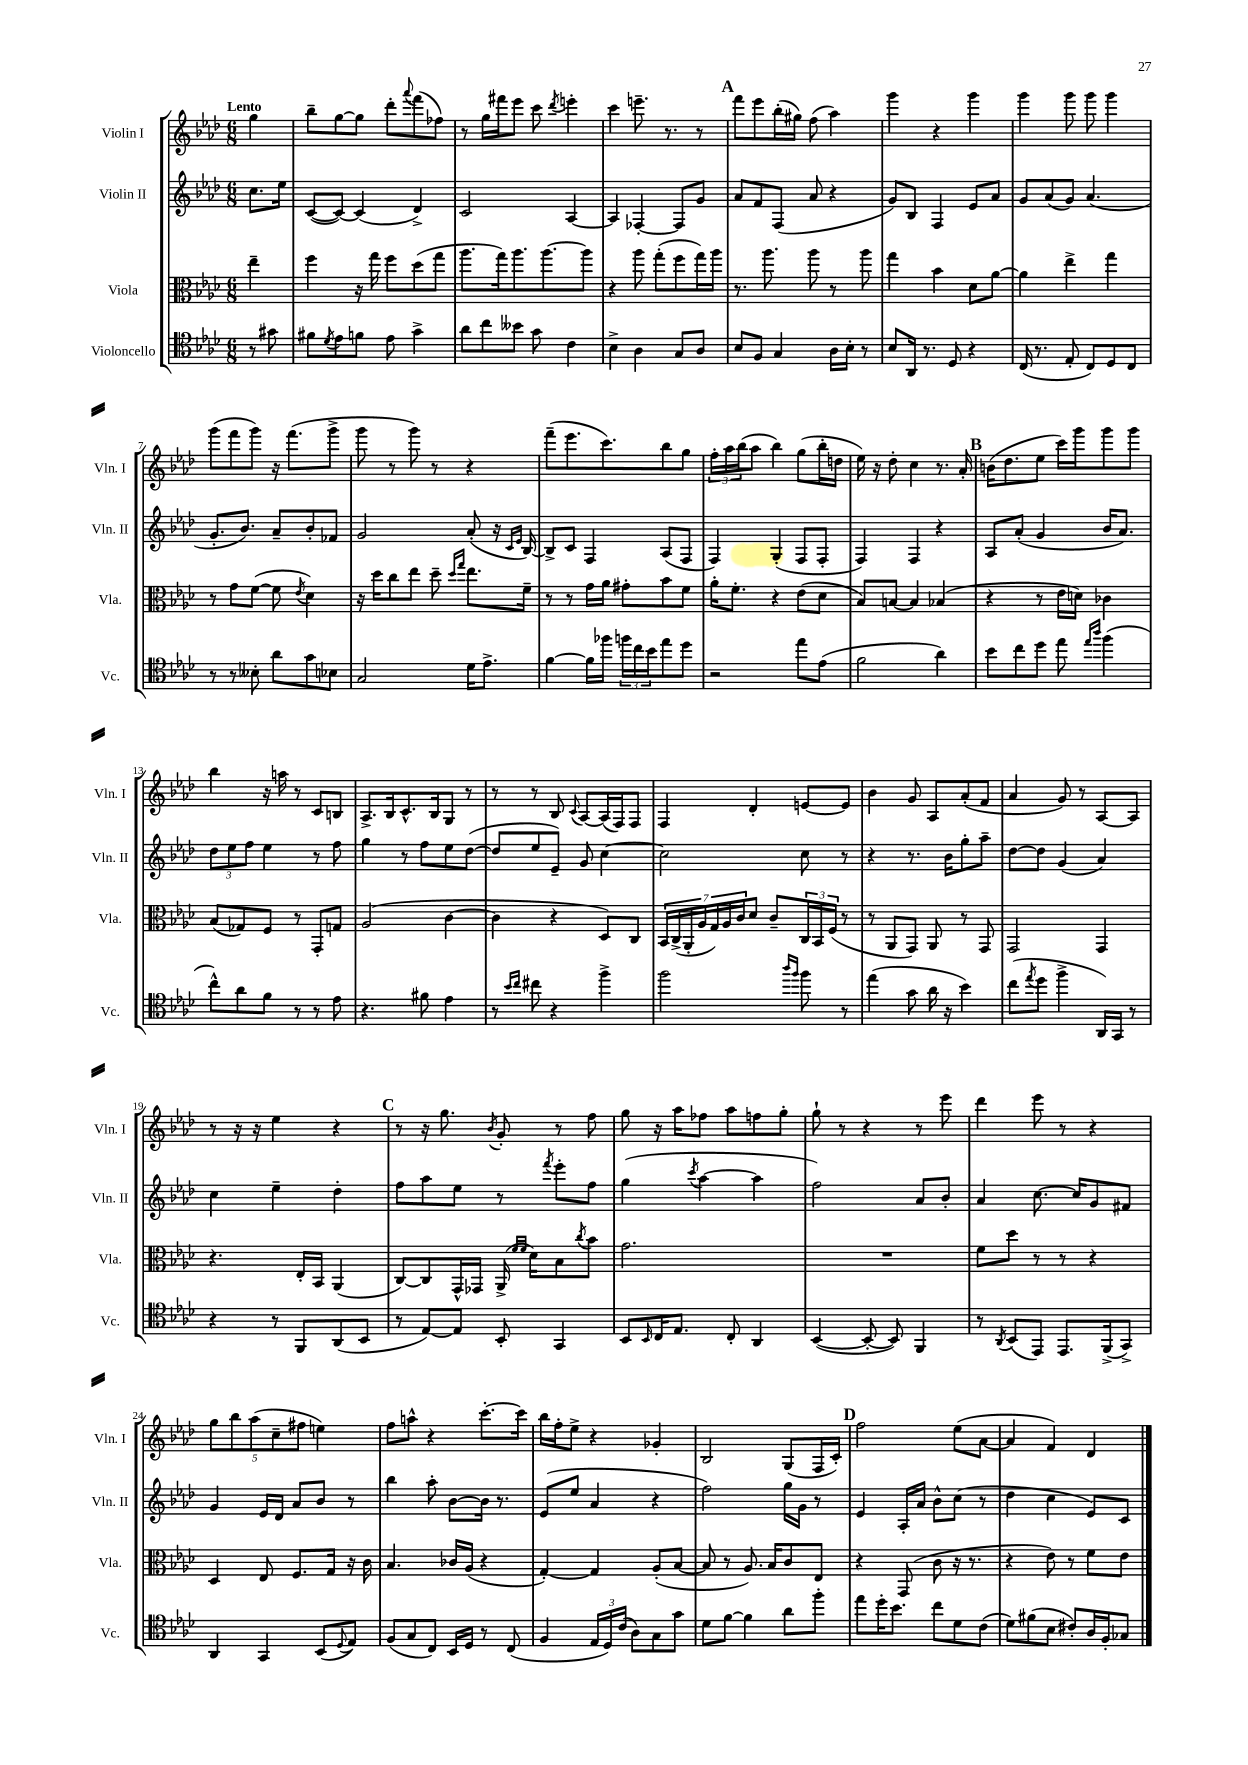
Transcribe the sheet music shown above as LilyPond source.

<<
\new StaffGroup <<
\new Staff = "s0" \with { instrumentName = "Violin I" shortInstrumentName = "Vln. I" } {
    \clef treble \key aes \major \numericTimeSignature \time 6/8 \partial 4 \tempo "Lento"
    g''4 |
    bes''8-- g''8~ g''8 des'''8-. \appoggiatura { aes'''8 } f'''8( fes''8) |
    r8 g''16 fis'''16 ees'''8 c'''8 \acciaccatura { des'''8 } e'''4-. |
    c'''4 e'''8.-- r8. r8 |
    \mark \markup { \bold "A" } f'''8 ees'''8 bes''16-.( gis''16) f''8( aes''4) |
    g'''4 r4 g'''4 |
    g'''4 g'''8 g'''8 g'''4 |
    g'''8( f'''8 g'''8) r16 f'''8.( g'''8-> |
    g'''8 r8 g'''8) r8 r4 |
    f'''8--( ees'''8. c'''8.) bes''8 g''8 |
    \tuplet 3/2 { f''16-. aes''16 bes''16( } aes''8 bes''4) g''8( bes''16-. d''16 |
    ees''16) r16 des''8-. c''4 r8. aes'16-. |
    \mark \markup { \bold "B" } b'16( des''8. ees''8 c'''16) g'''16 g'''8 g'''8 |
    bes''4 r16 a''16 r8 c'8 b8 |
    aes8.-> bes16 c'8.-^ bes16 g8 r8 |
    r8 r8 bes8 \appoggiatura { c'8 } aes8~ aes16( f16) f8 |
    f4 des'4-. e'8~ e'8 |
    bes'4 g'8 aes8 aes'8-.( f'8 |
    aes'4 g'8) r8 aes8~ aes8 |
    r8 r16 r16 ees''4 r4 |
    \mark \markup { \bold "C" } r8 r16 g''8. \acciaccatura { bes'8 } g'8-. r8 f''8 |
    g''8 r16 aes''16 fes''8 aes''8 f''8 g''8-. |
    g''8-! r8 r4 r8 ees'''8 |
    des'''4 ees'''8 r8 r4 |
    \tuplet 5/4 { g''8 bes''8 aes''8( c''8-- fis''8 } e''4) |
    f''8 a''8-^ r4 c'''8.~-. c'''16 |
    bes''16 f''16-. ees''8-> r4 ges'4-. |
    bes2 g8( f16 c'16-.) |
    \mark \markup { \bold "D" } f''2 ees''8( aes'8~ |
    aes'4 f'4) des'4 \bar "|." |
}
\new Staff = "s1" \with { instrumentName = "Violin II" shortInstrumentName = "Vln. II" } {
    \clef treble \key aes \major \numericTimeSignature \time 6/8 \partial 4
    c''8. ees''16 |
    c'8~( c'8~) c'4( des'4->) |
    c'2 aes4~ |
    aes4 fes4~-. fes8 g'8 |
    \mark \markup { \bold "A" } aes'8 f'8 f8( aes'8 r4 |
    g'8) bes8 f4 ees'8 aes'8 |
    g'8 aes'8( g'8) aes'4.( |
    g'8.-. bes'8.) aes'8-- bes'8-. fes'8 |
    g'2 aes'8-.( r16 \grace { c'16 ees'16 } bes16~) |
    bes8-> c'8 f4 aes8( f8 |
    f4) g4-.( f8 f8-. |
    f4) f4 r4 |
    \mark \markup { \bold "B" } aes8 aes'8-.( g'4 bes'16 aes'8.) |
    \tuplet 3/2 { des''8 ees''8 f''8 } ees''4 r8 f''8 |
    g''4 r8 f''8 ees''8 des''8~( |
    des''8 ees''8 ees'8--) g'8 c''4~ |
    c''2 c''8 r8 |
    r4 r8. bes'16 g''8-. aes''8-- |
    des''8~ des''8 g'4( aes'4) |
    c''4 ees''4-- des''4-. |
    \mark \markup { \bold "C" } f''8 aes''8 ees''8 r8 \acciaccatura { f'''8 } ees'''8-. f''8 |
    g''4( \acciaccatura { c'''8 } aes''4~ aes''4 |
    f''2) aes'8 bes'8-. |
    aes'4 c''8.~ c''16 g'8 fis'8 |
    g'4 ees'16 des'16 aes'8 bes'8 r8 |
    bes''4 aes''8-. bes'8~ bes'16 r8. |
    ees'8( ees''8 aes'4 r4 |
    f''2) g''16 g'16 r8 |
    \mark \markup { \bold "D" } ees'4 aes16-. aes'16 bes'8-^ c''8( r8 |
    des''4 c''4 ees'8) c'8 \bar "|." |
}
\new Staff = "s2" \with { instrumentName = "Viola" shortInstrumentName = "Vla." } {
    \clef alto \key aes \major \numericTimeSignature \time 6/8 \partial 4
    ees''4-- |
    f''4 r16 g''16 f''8 des''8( g''8 |
    aes''8. g''16) aes''8. aes''8.~ aes''8 |
    r4 aes''8 g''8-.( f''8 g''16) aes''16 |
    \mark \markup { \bold "A" } r8. aes''8. aes''8 r8 aes''8 |
    g''4 bes'4 des'8 aes'8~ |
    aes'4 ees''4-> g''4 |
    r8 g'8 f'8~( f'8 \acciaccatura { ees'8 } des'4) |
    r16 des''16 c''8 ees''8 des''8-- \grace { des''16 g''16 } ees''8. f'16-- |
    r8 r8 g'16 aes'16 gis'8-. bes'8 f'8 |
    aes'16-. f'8.-. r4 ees'8( des'8 |
    bes8) b8~ b4 bes4( |
    \mark \markup { \bold "B" } r4 r8 ees'16 d'16) ces'4 |
    bes8( ges8) f8 r8 g,8-. g8 |
    aes2( c'4~ |
    c'4 r4 des8) c8 |
    \tuplet 7/4 { bes,16 c16->( aes,16-. aes16 g16) aes16 c'16 } des'8 c'8-- \tuplet 3/2 { c16 bes,16 f16( } r8 |
    r8 aes,8 g,8) aes,8 r8 g,8 |
    g,2 g,4 |
    r4. ees16-. bes,16 aes,4( |
    \mark \markup { \bold "C" } c8~) c8 g,16-^ ges,16 aes,16->( \grace { f'16 f'16 } des'16) bes8 \acciaccatura { c''8 } bes'8 |
    g'2. |
    R2. |
    f'8 des''8 r8 r8 r4 |
    des4 ees8 f8. g16 r16 c'16 |
    bes4. ces'16 aes16( r4 |
    g4~-.) g4 aes8-.( bes8~ |
    bes8 r8 aes8.) bes16 c'8 ees8 |
    \mark \markup { \bold "D" } r4 g,8( c'8 r16 r8. |
    r4 ees'8) r8 f'8 ees'8 \bar "|." |
}
\new Staff = "s3" \with { instrumentName = "Violoncello" shortInstrumentName = "Vc." } {
    \clef tenor \key aes \major \numericTimeSignature \time 6/8 \partial 4
    r8 gis'8 |
    fis'8 \acciaccatura { des'8 } ees'8 f'8 ees'8 g'4-> |
    aes'8 c''8 beses'8 g'8 c'4 |
    bes4-> aes4 g8 aes8 |
    \mark \markup { \bold "A" } bes8 f8 g4 aes16 bes16-. r8 |
    bes8 aes,16 r8. des8 r4 |
    c16( r8. ees8-. c8) des8 c8 |
    r8 r8 beses8-. aes'8 g'8 bes8 |
    g2 des'16 ees'8.-> |
    f'4~ f'16 fes''16 \tuplet 3/2 { f''16 c''16 bes'16 } ees''8 des''8 |
    r2 ees''8 ees'8( |
    f'2 aes'4) |
    \mark \markup { \bold "B" } bes'8 c''8 des''8 ees''8 \grace { ees''16 aes''16 } f''4( |
    c''8-^) aes'8 f'8 r8 r8 ees'8 |
    r4. fis'8 ees'4 |
    r8 \grace { bes'16 c''16 } cis''8 r4 f''4-> |
    f''2 \grace { aes''16 f''16 } f''8 r8 |
    ees''4( g'8 aes'16 r16 bes'4) |
    c''8( \acciaccatura { ees''8 } des''8 f''4-> aes,16) g,16 r8 |
    r4 r8 f,8 aes,8( bes,8 |
    \mark \markup { \bold "C" } r8 ees8~) ees8 bes,8-. g,4 |
    bes,8 \grace { bes,16 } c16 ees8. c8-. aes,4 |
    bes,4~( bes,8~-. bes,8) f,4 |
    r8 \acciaccatura { aes,8 } bes,8( ees,8) ees,8. f,16->( g,8->) |
    aes,4 g,4 bes,8( \appoggiatura { des8 } ees8) |
    f8( g8 c8) bes,16 des16 r8 c8( |
    f4 \tuplet 3/2 { ees16 des16) c'16( } aes8) g8 g'8 |
    des'8 f'8~ f'4 aes'8 f''8-. |
    \mark \markup { \bold "D" } ees''8 des''16-. bes'8. c''8 des'8 c'8( |
    des'8) fis'8( bes8 cis'8-.) aes16 f16-. ges8 \bar "|." |
}
>>
>>
